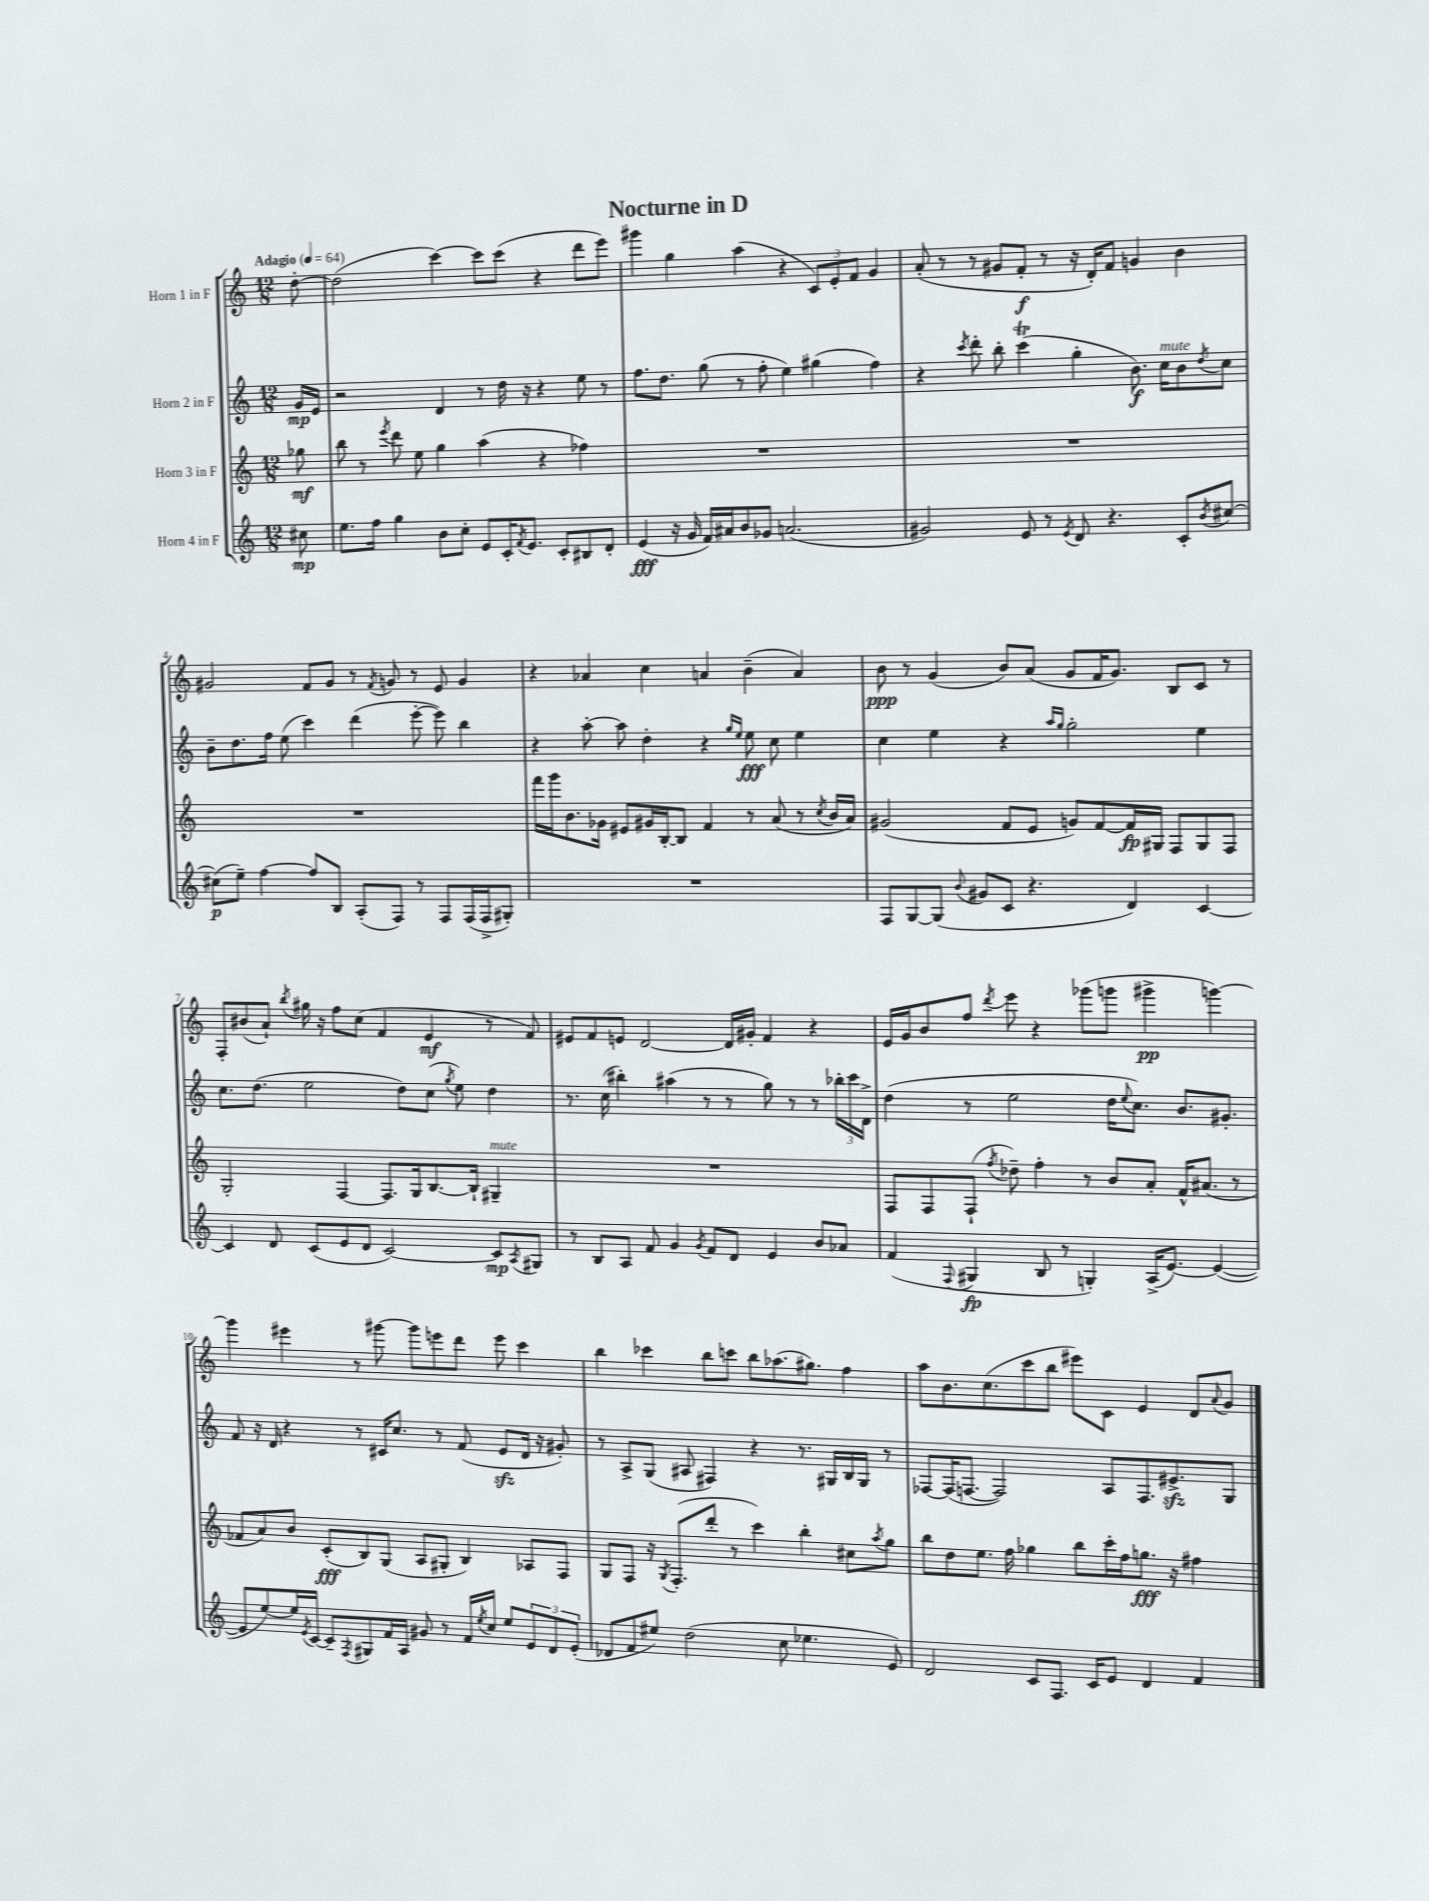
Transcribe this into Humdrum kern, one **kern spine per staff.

**kern	**kern	**kern	**kern
*staff4	*staff3	*staff2	*staff1
*clefG2	*clefG2	*clefG2	*clefG2
*k[]	*k[]	*k[]	*k[]
*M12/8	*M12/8	*M12/8	*M12/8
*MM64	*MM64	*MM64	*MM64
8cc#	8gg-	16g	[8dd'
.	.	16e	.
=	=	=	=
8.ee	8bb	2r	(2dd]
.	8r	.	.
16ff	.	.	.
.	8qeee	.	.
4gg	8ddd	.	.
.	8ee	.	.
8b	4gg	4d	[4ccc)
8cc'	.	.	.
8e	(4aa	8r	8ccc]
16c'	.	16dd	(8ccc
8qf	.	.	.
8.e	.	16r	.
.	4r	4r	4r
8c'	.	.	.
8B#	4ff-)	8ee	8ddd
8d'	.	8r	8eee)
=	=	=	=
(4e	1.r	8.ff	4ggg#
.	.	8.dd	.
16r	.	.	4gg
16g	.	.	.
16f)	.	(8gg	.
16a#	.	.	.
8b	.	8r	(4aa
8g-	.	8ff'	.
(2.a	.	4ee)	4r
.	.	(4gg#	12c)
.	.	.	12e'
.	.	.	12f
.	.	4ff)	4g
=	=	=	=
2g#)	1.r	4r	(8a'
.	.	.	8r
.	.	8qccc	.
.	.	8ddd'	8r
.	.	8bb'	8g#
8e	.	(4ccc	8f'
8r	.	.	8r
8qe	.	.	.
8d	.	4gg'	16r
.	.	.	16d')
4.r	.	.	8f
.	.	8.b)	4g
.	.	16cc	.
8c'	.	8b	4b
8qb	.	8qdd	.
[8cc#	.	8cc	.
=	=	=	=
(8cc#]	1.r	8b~	2g#
8ee~)	.	8.dd	.
[4ff	.	.	.
.	.	16ff	.
.	.	(8ee	.
8ff]	.	4ccc)	8f
8B	.	.	8g#
(8A'	.	(4ddd	8r
.	.	.	8qf
8F)	.	.	8g
8r	.	[8eee'	8r
8F	.	8eee])	8e
(16F	.	4bb	4g
16F^	.	.	.
8G#')	.	.	.
=	=	=	=
1.r	16fff	4r	4r
.	16ggg	.	.
.	8.b	.	.
.	.	[8aa'	4a-
.	16g-	.	.
.	8e#	8aa]	.
.	16g#	4dd'	4cc
.	[16B'	.	.
.	8B]	.	.
.	4f	4r	4a
.	.	16qqgg	.
.	.	16qqee	.
.	8r	8ee	(4b~
.	(8a	8cc	.
.	8r	4ee	4a)
.	8qcc	.	.
.	16b	.	.
.	16a)	.	.
=	=	=	=
8F	(2g#	4cc	8b
[8G	.	.	8r
(8G]	.	4ee	(4g
8qqb	.	.	.
8g#	.	.	.
8c	8f	4r	8b)
4.r	8e	.	(8a
.	.	16qqaa	.
.	.	16qqgg	.
.	8g)	2gg'	8g
.	[8f	.	16f
.	.	.	8.g)
4d)	16f]	.	.
.	16G#	.	.
.	8F	.	8B
[4c	8G#	4ee	8c
.	8F	.	8r
=	=	=	=
4c]	2G'	8.cc	8F'
.	.	.	(8b#
.	.	(8.dd	.
8d	.	.	8a`)
.	.	.	8qbb
(8c	.	2ee	16gg#
.	.	.	16r
8e	[4F	.	8ff
8d	.	.	(8cc
[2c)	8.F]	.	4f
.	.	8dd)	.
.	16G	.	.
.	[8.B	(8cc	4e
.	.	8qgg	.
.	.	8ee)	.
.	16B`]	.	.
8c]	4G#~	4dd	8r
8qA	.	.	.
8G#	.	.	8f)
=	=	=	=
8r	1.r	8.r	8e#
8B	.	.	8f
.	.	(16cc	.
8A	.	4bb#')	8e
8f	.	.	[2d
4g	.	(4aa#	.
8qg	.	.	.
8f	.	8r	.
8d	.	8r	16d]
.	.	.	16g#'
4e	.	8gg)	4f
.	.	8r	.
8b	.	8r	4r
8a-	.	24bb-'	.
.	.	24ccc	.
.	.	24d^	.
=	=	=	=
(4f	8F	(4dd	16e
.	.	.	16g
.	8F	.	8b
8qqF	.	.	.
4G#	(8F`	8r	8ff
.	8qff	.	8qddd
.	8dd-~)	2ee	8eee
8B	4ff'	.	4r
8r	.	.	.
4G')	8r	.	(8ggg-
.	8b	16dd	8ggg
.	.	8qqee	.
.	.	8.cc)	.
(16A^	8a'	.	4ggg#^
[8.e)	.	.	.
.	16f^^	8.b	.
.	(8.a#	.	.
(4e_	.	.	[4ggg)
.	.	8.g#'	.
.	8r	.	.
=	=	=	=
8e]	8f-	8f	4ggg]
[8ee)	8a)	16r	.
.	.	16d	.
16ee]	8b	4r	4eee#
8qe	.	.	.
[16c	.	.	.
8c~]	(8c'	.	.
8qF	.	.	.
8G#	8B)	8r	8r
16f	(8G	16c#	[8ggg#
16A	.	8.cc	.
8g#	8A	.	8ggg#]
8r	8G#'	8r	8eee
16f	4B)	(8f	8ddd
8qee	.	.	.
16cc	.	.	.
8ee	.	8e	8eee
12e	8A-	16d	4ccc
.	.	16r	.
12d	.	.	.
.	8F	8g#')	.
(12e'	.	.	.
=	=	=	=
8d-	8G	8r	4bb
8f	8F	8A^	.
8ee#)	16r	(8G	4ccc-
.	8qG	.	.
.	(8.F'	.	.
(2dd	.	8A#	.
.	8ddd'	4F#)	8bb
.	8r	.	8ccc
.	4ccc)	4r	8bb
8cc	.	.	(8.aa-
4.ee-	4bb'	8.r	.
.	.	.	8.gg#)
.	.	16G#	.
.	8cc#	16B	4ff
.	.	16G#	.
.	8qaa	.	.
8e)	8gg	8r	.
=	=	=	=
2d	8bb	[8F-	8aa
.	8dd	(16F-]	8.b
.	.	[8.F	.
.	8.ee	.	.
.	.	.	(8.cc
.	.	2F])	.
.	16ff	.	.
8c	4gg-	.	8ccc
8.F	.	.	8bb
.	8bb	.	8eee#)
16c	.	.	.
8e	16ccc'	8A	8c
.	16ff	.	.
4d	8.gg	8.F	4e
.	16r	8.e#^	.
4f	4ff#	.	8d
.	.	.	8qqa
.	.	8G	8g
==	==	==	==
*-	*-	*-	*-
